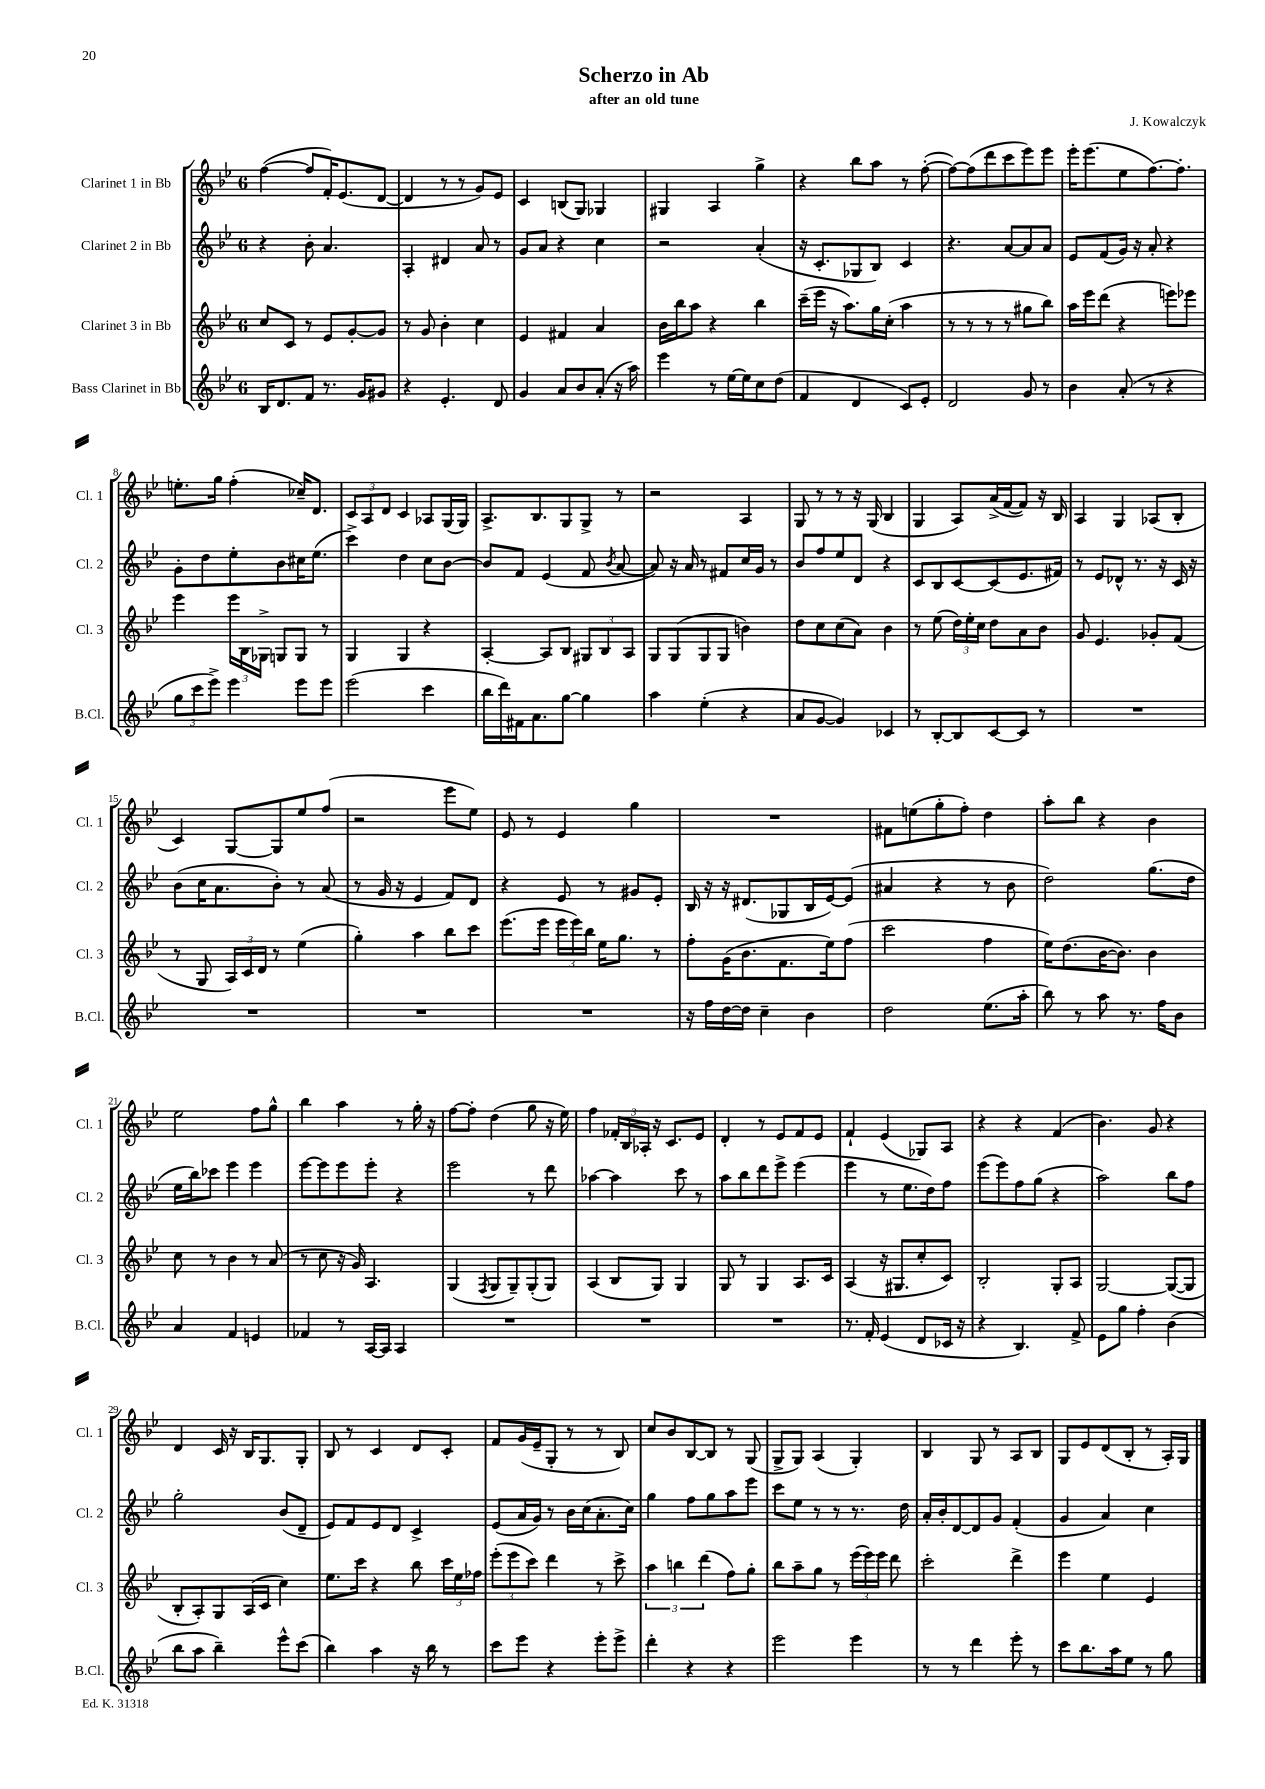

**kern	**kern	**kern	**kern
*part4	*part3	*part2	*part1
*staff4	*staff3	*staff2	*staff1
*I"Bass Clarinet in Bb	*I"Clarinet 3 in Bb	*I"Clarinet 2 in Bb	*I"Clarinet 1 in Bb
*I'B.Cl.	*I'Cl. 3	*I'Cl. 2	*I'Cl. 1
*clefG2	*clefG2	*clefG2	*clefG2
*k[b-e-]	*k[b-e-]	*k[b-e-]	*k[b-e-]
*M6/8	*M6/8	*M6/8	*M6/8
=1	=1	=1	=1
16B-/KL	8cc/L	4r	([4ff\
8.d/	.	.	.
.	8c/J	.	.
8f/J	8r	8b-'\	8ff/L]
8.r	8e-/L	4.a/	16f'/K)
.	.	.	(8.e-/
.	[8g'/	.	.
16g/KL	.	.	.
8g#X/J	8g/J]	.	[8d/J
=2	=2	=2	=2
4r	8r	4A'/	4d/]
.	8g/	.	.
4.e-'/	4b-'\	4d#X/	8r
.	.	.	8r
.	4cc\	8a/	8g/L)
8d/	.	8r	8e-/J
=3	=3	=3	=3
4g/	4e-/	8g/L	4c/
.	.	8a/J	.
8a/L	4f#X/	4r	(8Bn/L
8b-/	.	.	8G/J)
(8a'/J	4a/	4cc\	4G-X/
16r	.	.	.
16aa\)	.	.	.
=4	=4	=4	=4
4eee-\	16b-\LL	2r	4G#X/
.	16bb-\J	.	.
.	8aa\J	.	.
8r	4r	.	4A/
[16ee-\LL	.	.	.
16ee-\J]	.	.	.
8cc\	4bb-\	(4a'/	4gg^\
(8dd\J	.	.	.
=5	=5	=5	=5
4f/	(16ccc~\LL	16r	4r
.	16eee-\JJ	8.c'/L	.
.	16r	.	.
.	8.aa\L)	.	.
4d/	.	8G-X/	8bb-\L
.	16gg\L	8B-/J)	8aa\J
.	(16cc'\JJ	.	.
8c/L)	4aa\	4c/	8r
8e-'/J	.	.	([8ff'\
=6	=6	=6	=6
2d/	8r	4.r	8ff\L_)
.	8r	.	(8ff\]
.	8r	.	8ddd\
.	8r	[8a/L	8ccc\
8g/	8gg#X\L	8a/]	8eee-\)
8r	8bb-\J)	8a/J	8eee-\J
=7	=7	=7	=7
4b-\	16aa\LL	8e-/L	16eee-'\KL
.	16eee-\J	.	(8.eee-\
.	(8ddd\J	(8f/	.
(8a'/	4r	16g/Jk)	8ee-\
.	.	16r	.
8r	.	8a'/	[8.ff\)
4r	8eeen\L)	4r	.
.	.	.	8.ff'\J]
.	8eee-X\J	.	.
!!LO:LB:g=z
=8	=8	=8	=8
12gg\L	4eee-\	8g'\L	8.een'\L
12ccc\	.	.	.
.	.	8dd\	.
12eee-^\J)	.	.	.
.	.	.	16gg\Jk
4eee-\	24eee-\LL	8ee-'\	(4ff'\
.	24B-\	.	.
.	24G-X^\JJ	.	.
.	8Gn/L	8b-\	.
8eee-\L	8G/J	16cc#X\K	16cc-X~/KL)
.	.	(8.ee-\J	8.d/J
8eee-\J	8r	.	.
=9	=9	=9	=9
(2eee-\	4G/	4ccc^\)	12c/L
.	.	.	12A/
.	.	.	12d/J
.	4G/	4dd\	4c/
4ccc\	4r	8cc\L	8A-X/L
.	.	[8b-\J	(16G/L
.	.	.	16G/JJ)
=10	=10	=10	=10
16bb-\LL	[4A'/	8b-/L]	8.A^/L
16ddd\)	.	.	.
16f#X\J	.	8f/J	.
8.a\	.	.	8.B-/
.	8A/L]	(4e-/	.
[8gg\J	8B-/J	.	8G/
4gg\]	12G#X/L	8f/	8G^/J
.	12B-/	.	.
.	.	8qb-/	.
.	.	[8a/	8r
.	12A/J	.	.
=11	=11	=11	=11
4aa\	8G/L	8a/])	2r
.	(8G/	16r	.
.	.	16a/	.
(4ee-'\	8G/	8r	.
.	8G/J	8f#X/L	.
4r	4bn\)	16cc/L	4A/
.	.	16g/JJ	.
.	.	8r	.
=12	=12	=12	=12
8a/L	8dd\L	8b-/L	8G/
[8g/J	8cc\	8ff/	8r
4g/])	(8cc\	8ee-/	8r
.	8a\J)	8d/J	16r
.	.	.	(16G/
4c-X/	4b-\	4r	4B-/
=13	=13	=13	=13
8r	8r	8c/L	4G/
[8B-'/L	(8ee-\	8B-/	.
8B-/]	24dd\LL)	[8c/	8A/L)
.	24ee-'\	.	.
.	24cc\JJ	.	.
[8c/	8dd\L	(8c/]	(16a^/L
.	.	.	[16f/J
8c/J]	8a\	8.e-/	8f/J])
8r	8b-\J	.	16r
.	.	16f#X/Jk)	16B-/
=14	=14	=14	=14
2.r	8g/	8r	4A/
.	4.e-/	8e-/L	.
.	.	8d-X^^/J	4G/
.	.	8.r	.
.	8g-X'/L	.	(8A-X/L
.	.	16r	.
.	(8f/J	16c/	8B-'/J
.	.	16r	.
!!LO:LB:g=z
=15	=15	=15	=15
2.r	8r	(8b-\L	4c/)
.	8G/	16cc\K	.
.	.	8.a\	.
.	24A/LL)	.	[8G/L
.	24c/	.	.
.	24d/JJ	.	.
.	8r	8b-'\J)	8G/]
.	(4ee-\	8r	8ee-/
.	.	(8a/	(8ff/J
=16	=16	=16	=16
2.r	4gg'\)	8r	2r
.	.	16g/	.
.	.	16r	.
.	4aa\	4e-/	.
.	8bb-\L	8f/L)	8eee-\L
.	8ccc\J	8d/J	8ee-\J)
=17	=17	=17	=17
2.r	(8.eee-\L	4r	8e-/
.	.	.	8r
.	16eee-\Jk	.	.
.	24eee-\LL	8e-/	4e-/
.	24eee-\)	.	.
.	24bb-\JJ	.	.
.	16ee-\KL	8r	.
.	8.gg\J	.	.
.	.	8g#X/L	4gg\
.	8r	8e-'/J	.
=18	=18	=18	=18
16r	8ff'\L	16B-/	2.r
16ff\LL	.	16r	.
[16dd\	(16g\K	16r	.
16dd\JJ]	8.b-\	(8.d#X/L	.
4cc~\	.	.	.
.	8.f\	8G-X/	.
4b-\	.	16B-/L	.
.	16ee-\k)	[16e-/J)	.
.	(8ff\J	(8e-/J]	.
=19	=19	=19	=19
2dd\	2ccc\	4a#X/	8f#X\L
.	.	.	(8een\
.	.	4r	8gg'\
.	.	.	8ff'\J)
(8.ee-\L	4ff\	8r	4dd\
.	.	8b-\	.
16aa'\Jk	.	.	.
=20	=20	=20	=20
8bb-\)	16ee-\KL)	2dd\)	8aa'\L
.	(8.dd\	.	.
8r	.	.	8bb-\J
8aa\	[16b-\K	.	4r
.	8.b-\J])	.	.
8.r	.	.	.
.	4b-\	(8.gg\L	4b-\
16ff\KL	.	.	.
8b-\J	.	.	.
.	.	16dd\Jk	.
!!LO:LB:g=z
=21	=21	=21	=21
4a/	8cc\	16ee-\LL	2ee-\
.	.	16bb-\J)	.
.	8r	8ccc-X\J	.
4f/	4b-\	4eee-\	.
4en/	8r	4eee-\	8ff\L
.	(8a/	.	8gg^^\J
=22	=22	=22	=22
4f-X/	8r	[8eee-\L	4bb-\
.	8cc\	8eee-\]	.
8r	16r	8eee-\	4aa\
.	16g/)	.	.
[16A/LL	4.A/	8eee-'\J	.
16A/JJ]	.	.	.
4A/	.	4r	8r
.	.	.	16gg'\
.	.	.	16r
=23	=23	=23	=23
2.r	(4G/	2eee-\	[8ff\L
.	.	.	8ff'\J]
.	8qF/	.	.
.	8G/L	.	(4dd\
.	8G~/)	.	.
.	(8G'/	8r	8gg\
.	8G/J)	8ddd\	16r
.	.	.	16ee-\)
=24	=24	=24	=24
2.r	(4A/	[4aa-X\	4ff\
.	8B-/L	4aa-\]	24f-X'/LL
.	.	.	24B-/
.	.	.	24A-X'/JJ
.	8G/J)	.	16r
.	.	.	8.c/L
.	4G/	8ccc\	.
.	.	8r	8e-/J
=25	=25	=25	=25
2.r	8G/	8aa\L	4d'/
.	8r	8bb-\	.
.	4G/	8ddd\	8r
.	.	8eee-^\J	8e-/L
.	8.A/L	(4eee-\	8f/
.	.	.	8e-/J
.	16c/Jk	.	.
=26	=26	=26	=26
8.r	(4A/	4eee-\	4f`/
16f'/	.	.	.
(4e-/	16r	8r	(4e-/
.	8.G#X/L	.	.
.	.	8.ee-\L	.
8d/L	8cc'/	.	8G-X/L)
.	.	16dd\k)	.
16c-X/Jk	8c/J)	8ff\J	8A/J
16r	.	.	.
=27	=27	=27	=27
4r	2B-'/	(8eee-\L	4r
.	.	8eee-\)	.
4.B-/)	.	8ff\	4r
.	.	(8gg\J	.
.	8G'/L	4r	(4f/
8f^/	8A/J	.	.
=28	=28	=28	=28
8e-\L	[2G/	2aa\)	4.b-\)
8gg\J	.	.	.
4ff'\	.	.	.
.	.	.	8g/
(4b-\	(8G/L_	8bb-\L	4r
.	8G/J]	8ff\J	.
!!LO:LB:g=z
=29	=29	=29	=29
8bb-\L	8B-'/L	2gg'\	4d/
8aa\J	8A'/)	.	.
4bb-~\)	8G/	.	16c/
.	.	.	16r
.	(16A/L	.	16B-/KL
.	16c/JJ	.	8.G/
8eee-^^\L	4cc\)	(8b-/L	.
(8ccc\J	.	8d~/J	8G'/J
=30	=30	=30	=30
4bb-\)	8.ee-\L	8e-/L)	8B-/
.	.	8f/	8r
.	16ccc\Jk	.	.
4aa\	4r	8e-/	4c/
.	.	8d/J	.
16r	8bb-\	4c^/	8d/L
16bb-\	.	.	.
8r	24ccc\LL	.	8c'/J
.	24ee-\	.	.
.	24ff-X\JJ	.	.
=31	=31	=31	=31
8ccc\L	(12eee-'\L	(8e-/L	8f/L
.	12eee-\	.	.
8eee-\J	.	16a/L	(16g/L
.	12ccc\J)	.	.
.	.	16g/JJ)	16e-~/J
4r	4ddd\	8r	8G'/J
.	.	16b-\LL	8r
.	.	(16cc\J	.
8eee-'\L	8r	8.a'\	8r
8eee-^\J	8ccc^\	.	8B-/)
.	.	16cc\Jk)	.
=32	=32	=32	=32
4ddd'\	6aa\	4gg\	8cc/L
.	.	.	8b-/
.	6bbn\	.	.
4r	.	8ff\L	[8B-/
.	(6ddd\	.	.
.	.	8gg\	8B-/J]
4r	8ff\L)	8aa\	8r
.	8gg'\J	8eee-\J	(8G/
=33	=33	=33	=33
2eee-\	8bb-\L	8ccc\L	8G^/L
.	8aa~\	8ee-\J	8G/J)
.	8gg\J	8r	(4A/
.	8r	8r	.
4eee-\	(24eee-\LL	8.r	4G'/)
.	24eee-\)	.	.
.	24eee-\JJ	.	.
.	8ddd\	.	.
.	.	16dd\	.
=34	=34	=34	=34
8r	2ccc'\	16a'/LL	4B-/
.	.	16b-'/J	.
8r	.	[8d/	.
4ddd\	.	8d/]	8G/
.	.	8g/J	8r
8eee-'\	4ddd^\	(4f'/	8A/L
8r	.	.	8B-/J
=35	=35	=35	=35
8ccc\L	4eee-\	4g/	8G/L
8.bb-\	.	.	8e-/
.	4ee-\	4a/)	(8d/
16aa\k	.	.	.
8ee-\J	.	.	8B-'/J
8r	4e-/	4cc\	8r
8gg\	.	.	16A'/LL)
.	.	.	16G/JJ
==	==	==	==
*-	*-	*-	*-
